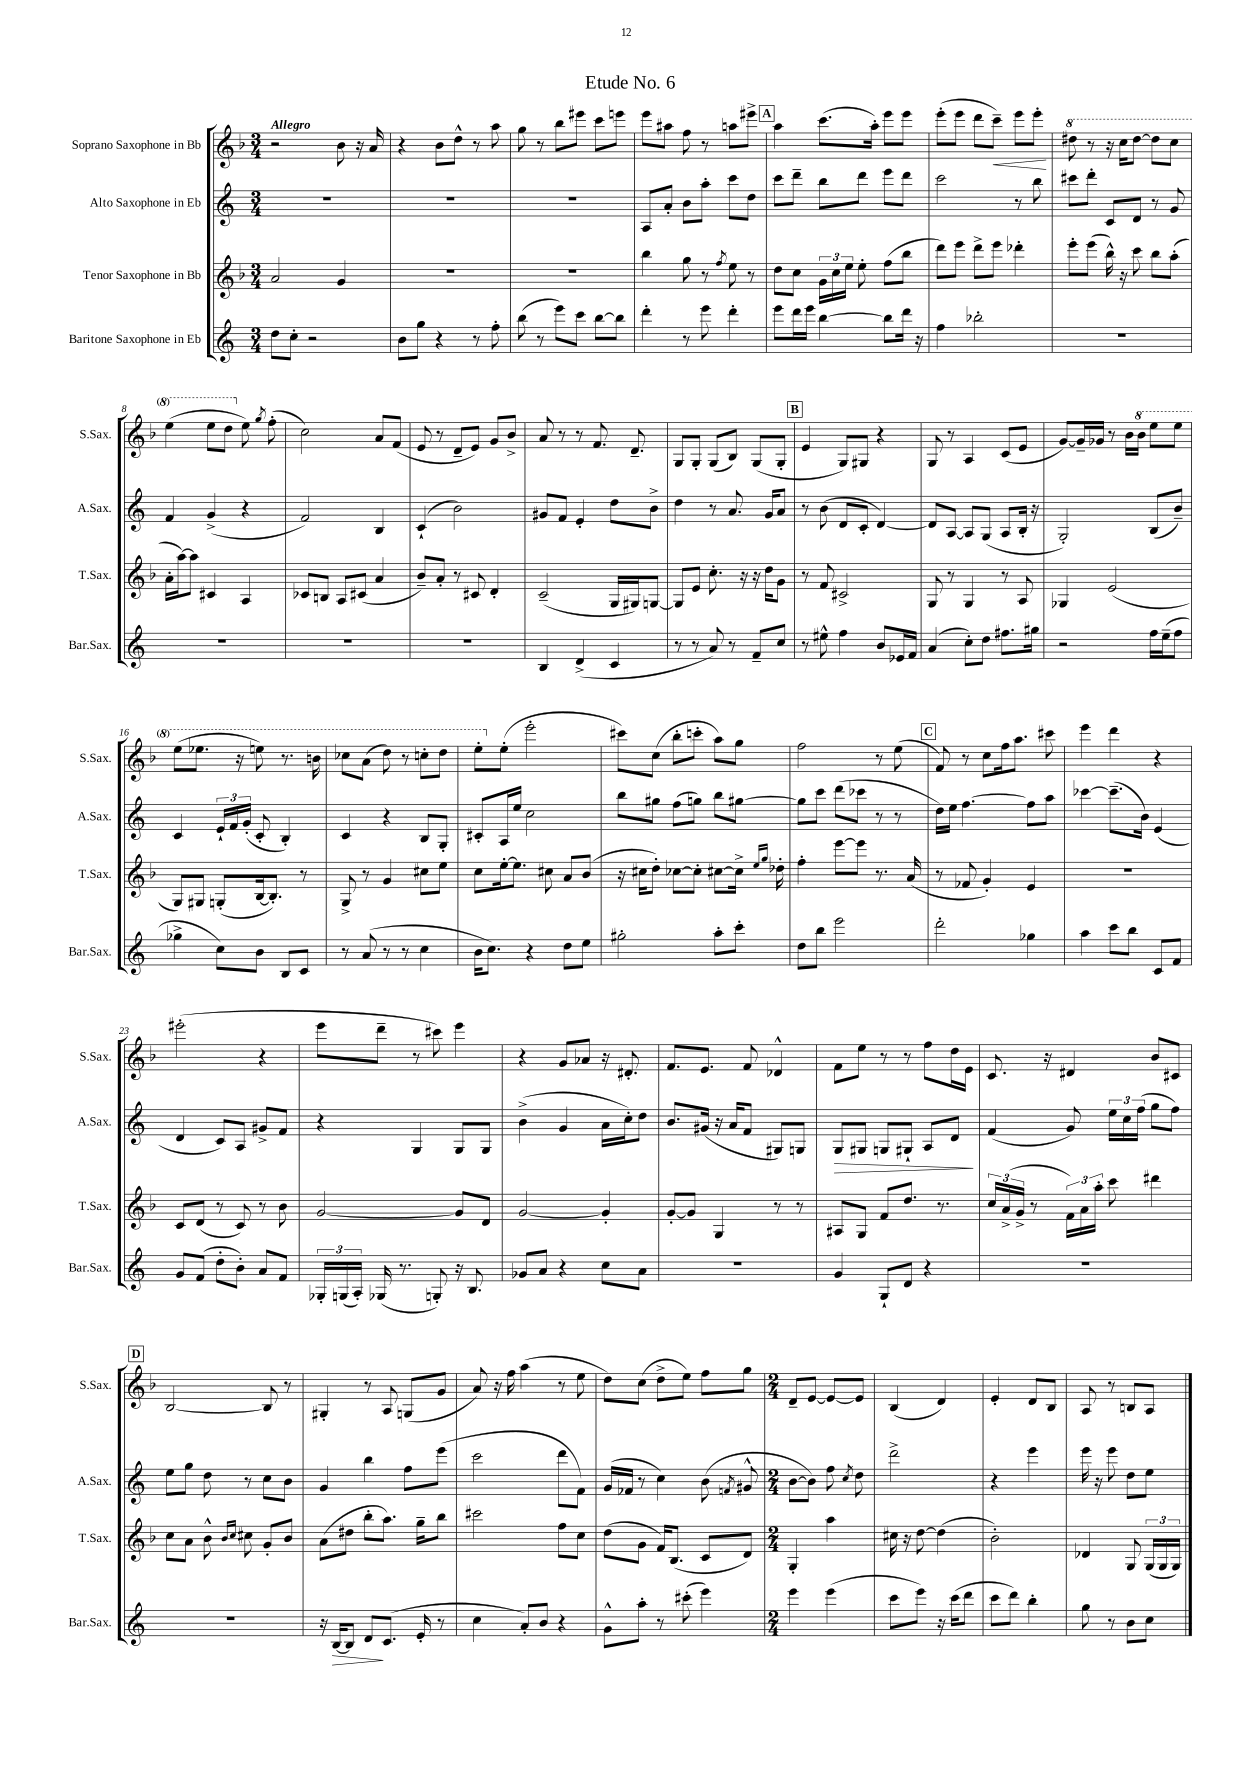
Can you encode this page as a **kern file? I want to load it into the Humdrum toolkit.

**kern	**kern	**kern	**kern
*staff4	*staff3	*staff2	*staff1
*clefG2	*clefG2	*clefG2	*clefG2
*k[]	*k[b-]	*k[]	*k[b-]
*M3/4	*M3/4	*M3/4	*M3/4
8dd\L	2a/	2.r	2r
8cc'\J	.	.	.
2r	.	.	.
.	4g/	.	8b-\
.	.	.	16r
.	.	.	16a/
=	=	=	=
8b\L	2.r	2.r	4r
8gg\J	.	.	.
4r	.	.	8b-\L
.	.	.	8dd^^\J
8r	.	.	8r
8ff'\	.	.	8aa\
=	=	=	=
(8bb\	2.r	2.r	8gg\
8r	.	.	8r
8eee\L)	.	.	8bb-\L
8ccc\J	.	.	8eee#\J
[8bb\L	.	.	8ccc\L
8bb\]J	.	.	8eee\J
=	=	=	=
4ddd'\	4bb-\	8A/L	8eee\L
.	.	8a'/J	8aa#\J
8r	8gg\	8b\L	8ff\
8eee\	8r	8aa'\J	8r
.	8qff/	.	.
4ddd'\	8ee\	8ccc\L	8aa\L
.	8r	8dd\J	8eee#^\J
=	=	=	=
8eee\L	8dd\L	8ccc\L	4aa\
16ddd\L	8cc\J	8ddd~\J	.
16eee\JJ	.	.	.
[4bb\	24g\LL	8bb\L	(8.ccc\L
.	24cc\	.	.
.	24ee\JJ	.	.
.	8ee'\	8ddd\J	.
.	.	.	16aa'\Jk)
8bb\]L	(8ff\L	8eee\L	8eee\L
16ddd\Jk	8bb-\J	8ddd\J	8eee\J
16r	.	.	.
=	=	=	=
4ff\	8ddd\L)	2ccc\	(8eee'\L
.	8eee\J	.	8eee\J
2bb-'\	8ddd^\L	.	8ddd\L
.	8eee\J	.	8ccc~\J)
.	4ddd-'\	8r	8eee\L
.	.	8bb\	8eee'\J
=	=	=	=
2.r	8eee'\L	8ccc#\L	8ddd#\
.	(8eee\J	8ddd'\J	8r
.	16bb-^^\)	8c/L	16r
.	16r	.	16ccc\LK
.	8ccc\	8d/J	[8ddd#\J
.	8bb-\L	8r	8ddd#\]L
.	(8aa'\J	8g/	8ccc\J
=	=	=	=
2.r	16a'\LL	4f/	(4eee\
.	[16aa\J)	.	.
.	8aa\]J	.	.
.	4c#/	(4g^/	8eee\L
.	.	.	8ddd\J
.	4A/	4r	8ee\)
.	.	.	8qgg/
.	.	.	(8ff'\
=	=	=	=
2.r	8c-/L	2f/)	2cc\)
.	8B/J	.	.
.	8A/L	.	.
.	(8c#/J	.	.
.	4a/	4B/	8a/L
.	.	.	(8f/J
=	=	=	=
2.r	8b-~/L)	(4c`/	8e/
.	8a'/J	.	8r
.	8r	2b\)	8d~/L
.	8c#/	.	8e/J)
.	4d'/	.	8g/L
.	.	.	8b-^/J
=	=	=	=
4B/	(2c~/	8g#/L	8a/
.	.	8f/J	8r
(4d^/	.	4e'/	8r
.	.	.	8.f/
4c/	16G/LL	8dd\L	.
.	16G#/J)	.	8.d~/
.	[8G/J	8b^\J	.
=	=	=	=
8r	8G/]L	4dd\	8G/L
8r	8e/J	.	8G'/J
8a/)	8.cc'\	8r	(8G/L
8r	.	8.a/	8B-/J)
.	16r	.	.
8f~/L	16r	.	(8G/L
.	16dd\LK	16g/LK	.
8cc/J	8g\J	8a/J	8G'/J
=	=	=	=
8r	8r	8r	4e/
8ee#^^\	8f/	(8b\	.
4ff\	2c#^/	8d/L	8G/L)
.	.	8c'/J	8G#/J
8b/L	.	[4d/)	4r
16e-/L	.	.	.
16f/JJ	.	.	.
=	=	=	=
(4a/	8G/	8d/]L	8G/
.	8r	[8A/J	8r
8cc'\L)	4G/	8A/]L	4A/
8dd\J	.	(8G/J	.
8.ff#\L	8r	8A/L	(8c/L
.	8A/	16B'/Jk	8e/J
16gg#\Jk	.	16r	.
=	=	=	=
2r	4G-/	2G'/)	[8g/L)
.	.	.	16g~/]L
.	.	.	16g-/JJ
.	(2e/	.	8r
.	.	.	16b-\LL
.	.	.	16bb-\JJ
16ff\LL	.	(8B/L	8eee\L
(16ee~\J	.	.	.
8ff\J	.	8b~/J)	8eee\J
=	=	=	=
4gg-^\	8G/L)	4c/	(8eee\L
.	8G#/J	.	8.eee-\J
8cc\L)	(8G'/L	24e`/LL	.
.	.	24f/	.
.	.	.	16r
.	.	(24g'/JJ	.
8b\J	[16B-/k	8c'/	8eee\)
.	8.B-'/]J)	.	.
8B/L	.	4B'/)	8.r
8c/J	8r	.	.
.	.	.	16bb\
=	=	=	=
8r	8G^/	4c/	8ccc-\L
(8a/	8r	.	(8aa\J
8r	4g/	4r	8ddd\)
8r	.	.	8r
4cc\	8cc#\L	8B/L	8ccc'\L
.	8ee\J	8G'/J	8ddd\J
=	=	=	=
16b\LK	8cc\L	8c#'/L	8eee'\L
8.cc\J)	.	.	.
.	[16ee'\k	16A/L	(8ee'\J
.	8.ee\]J	16ee/JJ	.
4r	.	2cc\	2eee'\
.	8cc#\	.	.
8dd\L	8a/L	.	.
8ee\J	(8b-/J	.	.
=	=	=	=
2gg#'\	16r	8bb\L	8ccc#\L)
.	16cc#\LK	.	.
.	8dd'\J)	8gg#\J	(8cc\J
.	[8cc-\L	(8ff\L	8bb-'\L
.	8cc-'\]J	8gg\J)	8ccc'\J
8aa'\L	[8cc#\L	8bb\L	8aa\L)
8ccc'\J	16cc#^\]Jk	[8gg#\J	8gg\J
.	16qqee/LL	.	.
.	16qqgg/JJ	.	.
.	16dd-'\	.	.
=	=	=	=
8dd\L	4ff'\	8gg#\]L	2ff\
8bb\J	.	8ccc\J	.
2eee\	[8eee\L	(8ddd\L	.
.	8eee\]J	8ccc-\J	.
.	8.r	8r	8r
.	.	8r	(8ee\
.	(16a/	.	.
=	=	=	=
2ddd'\	8r	16dd\LL)	8f/)
.	.	16ee\JJ	.
.	8f-/	[4.ff\	8r
.	4g'/)	.	8cc\L
.	.	.	16ff\k
.	.	.	8.aa\J
4gg-\	4e/	8ff\]L	.
.	.	8aa\J	8ccc#\
=	=	=	=
4aa\	2.r	[4ccc-\	4eee\
8ccc\L	.	(8.ccc-~\]L	4ddd\
8bb\J	.	.	.
.	.	16b\Jk)	.
8c/L	.	(4e/	4r
8f/J	.	.	.
=	=	=	=
8g/L	8c/L	4d/	(2eee#'\
(8f/J	(8d/J	.	.
8dd'\L	8r	8c/L)	.
8b'\J)	8c/)	8A/J	.
8a/L	8r	8g#^/L	4r
8f/J	8b-\	8f/J	.
=	=	=	=
24G-'/LL	[2g/	4r	8eee\L
(24G/	.	.	.
24A'/JJ)	.	.	.
(16G-/	.	.	8ddd~\J
8.r	.	.	.
.	.	4G/	8r
8G'/)	.	.	8ccc#\)
16r	8g/]L	8G/L	4eee\
8.B/	.	.	.
.	8d/J	8G/J	.
=	=	=	=
8g-/L	[2g/	(4b^\	4r
8a/J	.	.	.
4r	.	4g/	8g/L
.	.	.	8a-/J
8cc\L	4g'/]	16a\LL	16r
.	.	16cc'\J)	8.d#'/
8a\J	.	8dd\J	.
=	=	=	=
2.r	[8g'/L	8.b/L	8.f/L
.	8g/]J	.	.
.	.	(16g#/Jk	8.e/J
.	4G/	16r	.
.	.	16a/LK	.
.	.	8f/J	8f/
.	8r	8G#/L)	4d-^^/
.	8r	8G/J	.
=	=	=	=
4g/	8A#/L	8G/L	8f\L
.	8G/J	8G#/J	8ee\J
8G`/L	8f/L	8G/L	8r
8d/J	8.dd/J	8G#`/J	8r
4r	.	8A/L	8ff\L
.	8.r	.	.
.	.	8d/J	16dd\L
.	.	.	16e\JJ
=	=	=	=
2.r	24cc/LL	(4f/	8.c/
.	(24a^/	.	.
.	24g^/JJ	.	.
.	8r	.	.
.	.	.	16r
.	24f\LL)	8g/)	4d#/
.	24a\	.	.
.	24aa'\JJ	.	.
.	8ccc\	24ee\LL	.
.	.	24cc\	.
.	.	(24ff\JJ	.
.	4ddd#\	8gg\L	8b-/L
.	.	8ff\J)	8c#/J
=	=	=	=
2.r	8cc\L	8ee\L	[2B-/
.	8a\J	8gg\J	.
.	8b-^^\	8dd\	.
.	16qqb-/LL	.	.
.	16qqcc/JJ	.	.
.	8cc#\	8r	.
.	8g'/L	8cc\L	8B-/]
.	8b-/J	8b\J	8r
=	=	=	=
16r	(8a\L	4g/	4G#'/
[16B/LK	.	.	.
8B/]J	8dd#\J	.	.
8d/L	8bb-'\L	4bb\	8r
(8.c/J	8.aa\J)	.	8A/
.	.	8ff\L	(8G/L
16e'/	16gg~\LK	.	.
8r	8bb-\J	(8eee\J	8g/J
=	=	=	=
4cc\	2ccc#\	2ccc\	8a/)
.	.	.	16r
.	.	.	16ff\
8a'/L)	.	.	(4aa\
8b/J	.	.	.
4r	8ff\L	8ddd\L	8r
.	8cc\J	8f\J)	8ee\
=	=	=	=
8g^^\L	(8dd\L	(16g/LL	8dd\L)
.	.	16f-/JJ	.
8aa'\J	8g\J	8r	(8cc\J
8r	16f/LK)	4cc\)	8dd^\L
.	(8.B-/J	.	.
(8ccc#'\	.	.	8ee\J)
4eee\)	8c/L	(8b\	8ff\L
.	.	8qf/	.
.	8d/J)	8g#^^/	8gg\J
=	=	=	=
*M2/4	*M2/4	*M2/4	*M2/4
4eee\	4G'/	[8b\L	8d~/L
.	.	8b\]J)	[8e/J
(4eee\	4aa\	8ff\	8e/_L
.	.	8qcc/	.
.	.	8dd\	8e/]J
=	=	=	=
8ccc\L	16cc#\	2ddd^\	(4B-/
.	16r	.	.
8eee\J)	[8dd\	.	.
16r	(4dd\]	.	4d/)
(16ccc\LK	.	.	.
8ddd\J	.	.	.
=	=	=	=
8ccc\L	2b-'\)	4r	4e'/
8ddd\J)	.	.	.
4bb'\	.	4eee\	8d/L
.	.	.	8B-/J
=	=	=	=
8gg\	4d-/	16eee\	8A/
.	.	16r	.
8r	.	8eee\	8r
8b\L	8G/	8dd\L	8B/L
8cc\J	(24G/LL	8ee\J	8A/J
.	24G/	.	.
.	24G/JJ)	.	.
==	==	==	==
*-	*-	*-	*-
